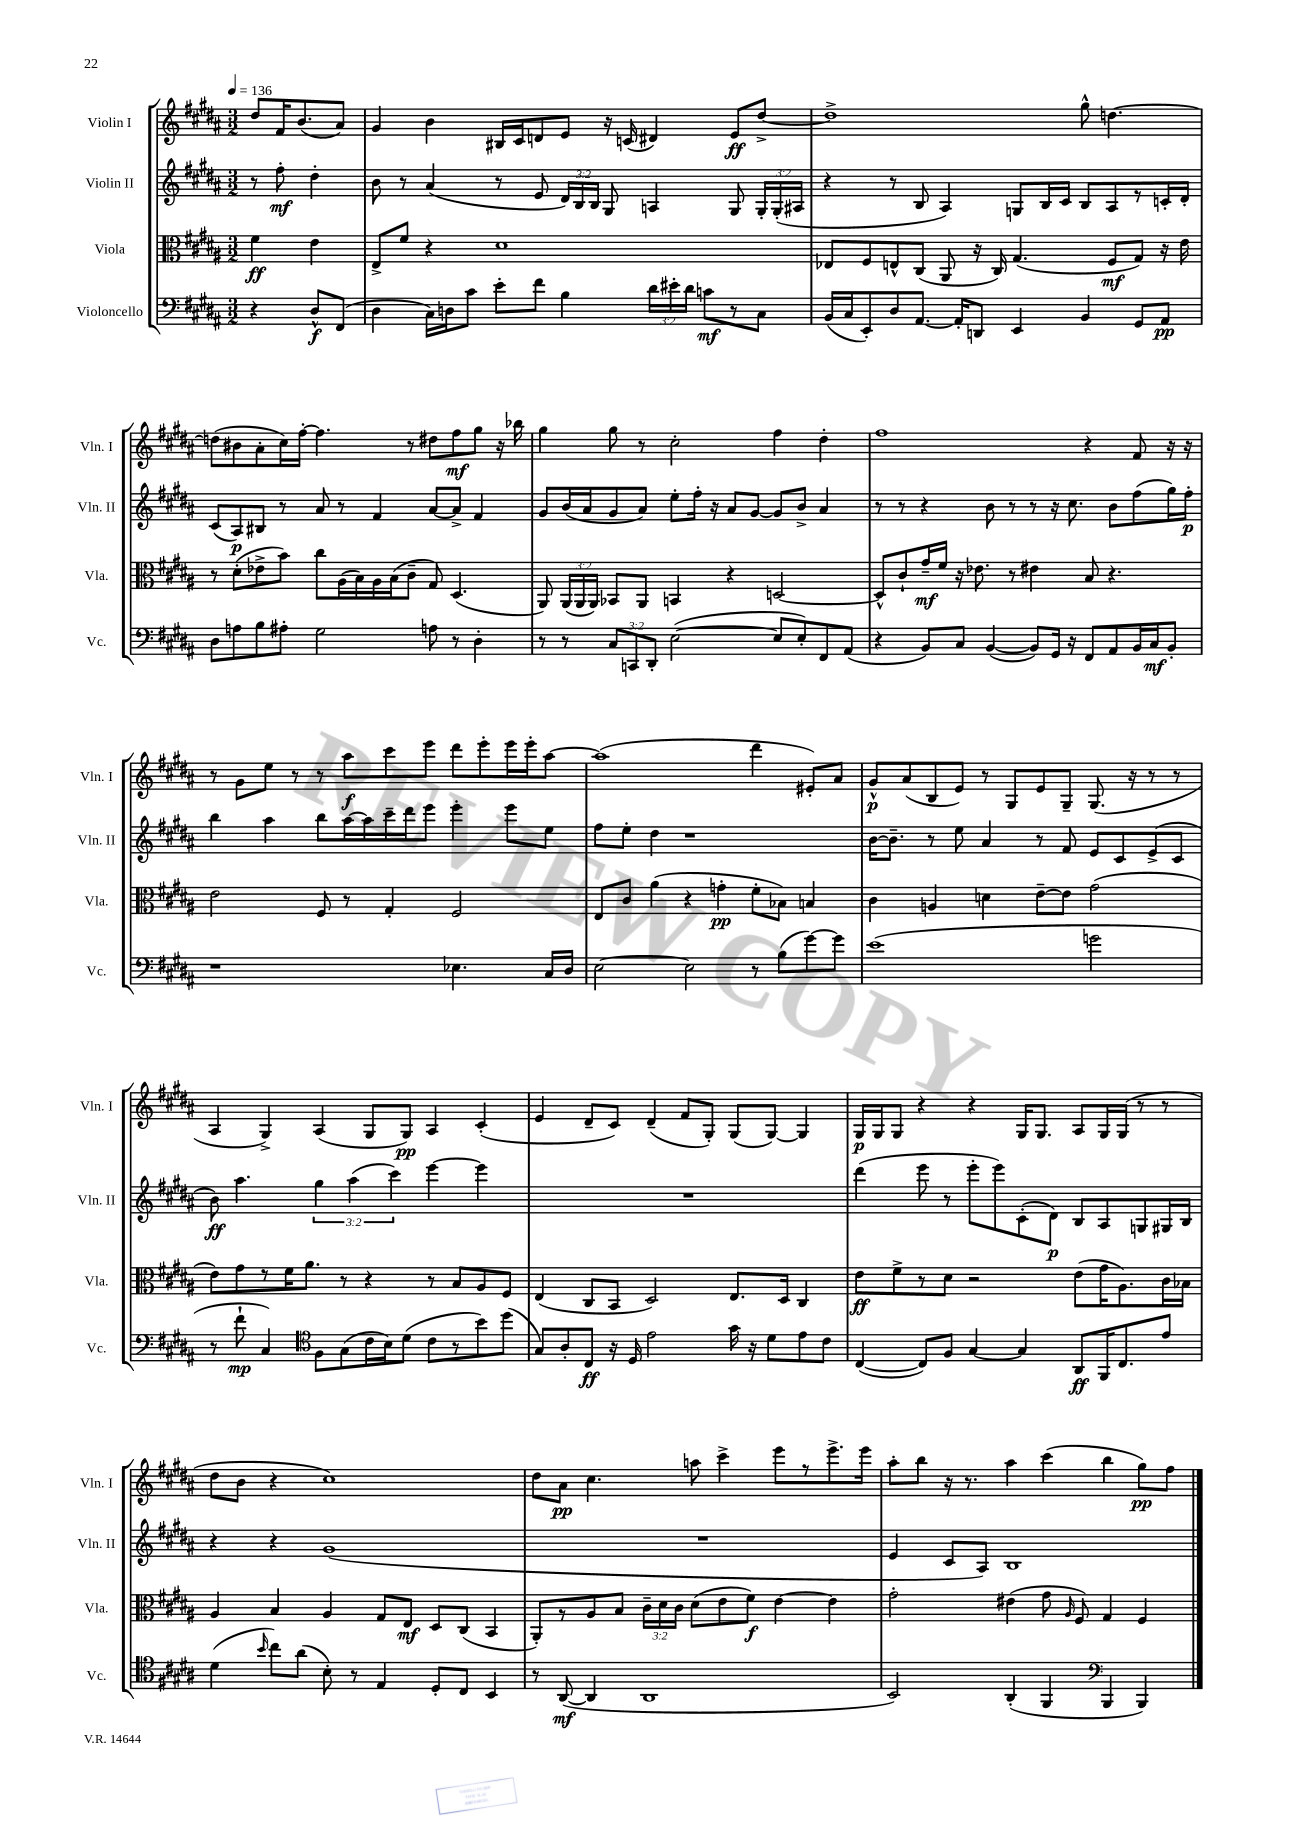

**kern	**dynam	**kern	**dynam	**kern	**dynam	**kern	**dynam
*part4	*part4	*part3	*part3	*part2	*part2	*part1	*part1
*staff4	*staff4	*staff3	*staff3	*staff2	*staff2	*staff1	*staff1
*I"Violoncello	*	*I"Viola	*	*I"Violin II	*	*I"Violin I	*
*I'Vc.	*	*I'Vla.	*	*I'Vln. II	*	*I'Vln. I	*
*clefF4	*	*clefC3	*	*clefG2	*	*clefG2	*
*k[f#c#g#d#a#]	*	*k[f#c#g#d#a#]	*	*k[f#c#g#d#a#]	*	*k[f#c#g#d#a#]	*
*M3/2	*	*M3/2	*	*M3/2	*	*M3/2	*
*MM136	*	*MM136	*	*MM136	*	*MM136	*
=	=	=	=	=	=	=	=
4r	.	4f#\	ff	8r	.	8dd#/L	.
.	.	.	.	8ff#'\	mf	16f#/K	.
.	.	.	.	.	.	(8.b/	.
8D#^^/L	f	4e\	.	4dd#'\	.	.	.
(8FF#/J	.	.	.	.	.	8a#/J)	.
=1	=1	=1	=1	=1	=1	=1	=1
4D#\	.	8E^/L	.	8b\	.	4g#/	.
.	.	8f#/J	.	8r	.	.	.
16C#\LL)	.	4r	.	(4a#/	.	4b\	.
16Dn\J	.	.	.	.	.	.	.
8c#\J	.	.	.	.	.	.	.
8e'\L	.	1d#	.	8r	.	16B#X/LL	.
.	.	.	.	.	.	16c#/J	.
8f#\J	.	.	.	8e/	.	8dn/	.
4B\	.	.	.	24d#/LL)	.	8e/J	.
.	.	.	.	24B/	.	.	.
.	.	.	.	24B/JJ	.	.	.
.	.	.	.	8G#/	.	16r	.
.	.	.	.	.	.	(16cn/	.
24d#\LL	.	.	.	4An/	.	4d#X/)	.
24e#X'\	.	.	.	.	.	.	.
24d#\JJ	.	.	.	.	.	.	.
8cn\L	mf	.	.	.	.	.	.
8r	.	.	.	8G#/	.	8e/L	ff
8C#\J	.	.	.	24G#'/LL	.	[8dd#^/J	.
.	.	.	.	(24G#'/	.	.	.
.	.	.	.	24A#X/JJ	.	.	.
=2	=2	=2	=2	=2	=2	=2	=2
(16BB/LL	.	8E-X/L	.	4r	.	1dd#^]	.
16C#/J	.	.	.	.	.	.	.
8EE'/)	.	8F#/	.	.	.	.	.
8D#/	.	8En^^/	.	8r	.	.	.
[8.AA#/J	.	(8C#/J	.	8B/	.	.	.
.	.	8AA#/	.	4A#/)	.	.	.
16AA#'/KL]	.	.	.	.	.	.	.
8DDn/J	.	16r	.	.	.	.	.
.	.	16C#/)	.	.	.	.	.
4EE/	.	(4.G#/	.	8Gn/L	.	.	.
.	.	.	.	16B/L	.	.	.
.	.	.	.	16c#/JJ	.	.	.
4BB/	.	.	.	8B/L	.	8gg#^^\	.
.	.	8F#/L	mf	8A#/	.	[4.ddn\	.
8GG#/L	.	8G#/J)	.	8r	.	.	.
8AA#/J	pp	16r	.	16cn'/L	.	.	.
.	.	16e\	.	16d#'/JJ	.	.	.
!!LO:LB:g=z
=3	=3	=3	=3	=3	=3	=3	=3
8D#\L	.	8r	.	(8c#/L	.	(8ddn\L]	.
8An\	.	(8d#'\L	.	8A#/)	p	8b#X\	.
8B\	.	8e-X^\	.	8B#X/J	.	8a#'\	.
8A#X'\J	.	8b\J)	.	8r	.	16cc#\L)	.
.	.	.	.	.	.	[16ff#'\JJ	.
2G#\	.	8cc#\L	.	8a#/	.	4.ff#\]	.
.	.	(16A#\L	.	8r	.	.	.
.	.	16B\)	.	.	.	.	.
.	.	16A#\	.	4f#/	.	.	.
.	.	(16B\J	.	.	.	.	.
.	.	8c#~\J	.	.	.	8r	.
8An\	.	8G#/)	.	[8a#/L	.	8dd#X\L	.
8r	.	(4.D#/	.	8a#^/J]	.	8ff#\	mf
4D#'\	.	.	.	4f#/	.	8gg#\J	.
.	.	.	.	.	.	16r	.
.	.	.	.	.	.	16bb-X\	.
=4	=4	=4	=4	=4	=4	=4	=4
8r	.	8AA#/)	.	8g#/L	.	4gg#\	.
8r	.	(24AA#/LL	.	(16b/L	.	.	.
.	.	24AA#/	.	.	.	.	.
.	.	.	.	16a#/J	.	.	.
.	.	24AA#/JJ)	.	.	.	.	.
12C#/L	.	8BB-X/L	.	8g#/	.	8gg#\	.
12CCn/	.	.	.	.	.	.	.
.	.	8AA#/J	.	8a#/J)	.	8r	.
12DD#'/J	.	.	.	.	.	.	.
([2E\	.	4BBn/	.	8ee'\L	.	2cc#'\	.
.	.	.	.	16ff#'\Jk	.	.	.
.	.	.	.	16r	.	.	.
.	.	4r	.	8a#/L	.	.	.
.	.	.	.	[8g#/J	.	.	.
8E/L]	.	[2Dn/	.	8g#/L]	.	4ff#\	.
8E'/)	.	.	.	8b^/J	.	.	.
8FF#/	.	.	.	4a#/	.	4dd#'\	.
(8AA#/J	.	.	.	.	.	.	.
=5	=5	=5	=5	=5	=5	=5	=5
4r	.	8D^^/L]	.	8r	.	1ff#	.
.	.	8c#`/	.	8r	.	.	.
8BB/L)	.	16g#~/L	mf	4r	.	.	.
.	.	16f#/JJ	.	.	.	.	.
8C#/J	.	16r	.	.	.	.	.
.	.	8.e-X\	.	.	.	.	.
([4BB/	.	.	.	8b\	.	.	.
.	.	8r	.	8r	.	.	.
8BB/L])	.	4e#X\	.	8r	.	.	.
16GG#/Jk	.	.	.	16r	.	.	.
16r	.	.	.	8.cc#\	.	.	.
8FF#/L	.	8B/	.	.	.	4r	.
8AA#/	.	4.r	.	8b\L	.	.	.
16BB/L	.	.	.	(8ff#\	.	8f#/	.
16C#/J	mf	.	.	.	.	.	.
8BB'/J	.	.	.	16gg#\L)	.	16r	.
.	.	.	.	16ff#'\JJ	p	16r	.
!!LO:LB:g=z
=6	=6	=6	=6	=6	=6	=6	=6
1r	.	2e\	.	4bb\	.	8r	.
.	.	.	.	.	.	8g#\L	.
.	.	.	.	4aa#\	.	8ee\J	.
.	.	.	.	.	.	8r	.
.	.	8F#/	.	8bb\L	.	8r	.
.	.	8r	.	[16aa#\L	.	8aa#\L	f
.	.	.	.	16aa#\]	.	.	.
.	.	4G#'/	.	16ccc#~\	.	8ccc#\	.
.	.	.	.	16ddd#\J	.	.	.
.	.	.	.	8eee\J	.	8eee\J	.
4.E-X\	.	2F#/	.	4eee'\	.	8ddd#\L	.
.	.	.	.	.	.	8eee'\	.
.	.	.	.	8eee\L	.	16eee\L	.
.	.	.	.	.	.	16eee'\J	.
16C#/LL	.	.	.	8ee\J	.	[8aa#\J	.
16D#/JJ	.	.	.	.	.	.	.
=7	=7	=7	=7	=7	=7	=7	=7
[2E\	.	8E/L	.	8ff#\L	.	(1aa#]	.
.	.	8c#/J	.	8ee'\J	.	.	.
.	.	(4a#\	.	4dd#\	.	.	.
2E\]	.	4r	.	1r	.	.	.
.	.	4gn'\	pp	.	.	.	.
8r	.	8f#'\L	.	.	.	4ddd#\	.
(8B\L	.	8B-X\J)	.	.	.	.	.
[8g#\)	.	4Bn/	.	.	.	8e#X'/L)	.
8g#\J]	.	.	.	.	.	8a#/J	.
=8	=8	=8	=8	=8	=8	=8	=8
(1e	.	4c#\	.	[16b\KL	.	8g#^^/L	p
.	.	.	.	8.b~\J]	.	.	.
.	.	.	.	.	.	(8a#/	.
.	.	4An/	.	8r	.	8B/	.
.	.	.	.	8ee\	.	8e/J)	.
.	.	4dn\	.	4a#/	.	8r	.
.	.	.	.	.	.	8G#/L	.
.	.	[8e~\L	.	8r	.	8e/	.
.	.	8e\J]	.	8f#/	.	8G#~/J	.
2gn\	.	(2g#\	.	8e/L	.	(8.G#/	.
.	.	.	.	8c#/	.	.	.
.	.	.	.	.	.	16r	.
.	.	.	.	(8e^/	.	8r	.
.	.	.	.	8c#/J	.	8r	.
!!LO:LB:g=z
=9	=9	=9	=9	=9	=9	=9	=9
8r	.	8e\L)	.	8b\)	ff	4A#/	.
8f#`\	mp	8g#\	.	4.aa#\	.	.	.
4C#/)	.	8r	.	.	.	4G#^/)	.
.	.	16f#\K	.	.	.	.	.
.	.	8.a#\J	.	.	.	.	.
*clefC4	*	*	*	*	*	*	*
8F#\L	.	.	.	6gg#\	.	(4A#/	.
(8G#\	.	8r	.	.	.	.	.
.	.	.	.	(6aa#\	.	.	.
16c#\L	.	4r	.	.	.	8G#/L	.
16B\J)	.	.	.	.	.	.	.
.	.	.	.	6ccc#\)	.	.	.
(8d#\J	.	.	.	.	.	8G#/J)	pp
8c#\L	.	8r	.	[4eee\	.	4A#/	.
8r	.	8B/L	.	.	.	.	.
8b\)	.	8A#/	.	4eee\]	.	(4c#'/	.
(8dd#\J	.	8F#/J	.	.	.	.	.
=10	=10	=10	=10	=10	=10	=10	=10
8G#/L)	.	(4E/	.	1.r	.	4e/	.
8A#'/	.	.	.	.	.	.	.
8C#/J	ff	8C#/L	.	.	.	8d#~/L	.
16r	.	8BB/J	.	.	.	8c#/J)	.
16D#/	.	.	.	.	.	.	.
2e\	.	2D#/)	.	.	.	(4d#~/	.
.	.	.	.	.	.	8f#/L	.
.	.	.	.	.	.	8G#'/J)	.
16g#\	.	8.E/L	.	.	.	(8G#/L	.
16r	.	.	.	.	.	.	.
8d#\L	.	.	.	.	.	[8G#/J)	.
.	.	16D#/Jk	.	.	.	.	.
8e\	.	4C#/	.	.	.	4G#/]	.
8c#\J	.	.	.	.	.	.	.
=11	=11	=11	=11	=11	=11	=11	=11
([4C#/	.	8e\L	ff	(4ddd#\	.	16G#/LL	p
.	.	.	.	.	.	16G#/J	.
.	.	8f#^\	.	.	.	8G#/J	.
8C#/L])	.	8r	.	8eee\	.	4r	.
8F#/J	.	8d#\J	.	8r	.	.	.
[4G#/	.	2r	.	8eee'\L	.	4r	.
.	.	.	.	8eee\)	.	.	.
4G#/]	.	.	.	(8c#'\	.	16G#/KL	.
.	.	.	.	.	.	8.G#/J	.
.	.	.	.	8d#\J)	p	.	.
8AA#/L	ff	(8e\L	.	8B/L	.	8A#/L	.
16FF#/K	.	16g#\K	.	8A#/	.	16G#/L	.
8.C#/	.	8.A#\)	.	.	.	(16G#/JJ	.
.	.	.	.	8Gn/	.	8r	.
8e/J	.	16c#\L	.	16G#X/L	.	8r	.
.	.	16B-X\JJ	.	16B/JJ	.	.	.
!!LO:LB:g=z
=12	=12	=12	=12	=12	=12	=12	=12
(4d#\	.	4A#/	.	4r	.	8dd#\L	.
.	.	.	.	.	.	8b\J	.
16qqb/	.	.	.	.	.	.	.
8cc#\L)	.	4B/	.	4r	.	4r	.
(8a#\J	.	.	.	.	.	.	.
8B'\)	.	4A#/	.	(1g#	.	1cc#)	.
8r	.	.	.	.	.	.	.
4E/	.	8G#/L	.	.	.	.	.
.	.	8E/J	mf	.	.	.	.
8D#'/L	.	8D#/L	.	.	.	.	.
8C#/J	.	(8C#/J	.	.	.	.	.
4BB/	.	4BB/	.	.	.	.	.
=13	=13	=13	=13	=13	=13	=13	=13
8r	.	8AA#'/L)	.	1.r	.	8dd#\L	.
([8AA#/	mf	8r	.	.	.	8a#\J	pp
4AA#/]	.	8A#/	.	.	.	4.cc#\	.
.	.	8B/J	.	.	.	.	.
1AA#	.	24c#~\LL	.	.	.	.	.
.	.	24d#\	.	.	.	.	.
.	.	24c#\JJ	.	.	.	.	.
.	.	(8d#\L	.	.	.	8aan\	.
.	.	8e\	.	.	.	4ccc#^\	.
.	.	8f#\J)	f	.	.	.	.
.	.	[4e\	.	.	.	8eee\L	.
.	.	.	.	.	.	8r	.
.	.	4e\]	.	.	.	8.eee^\	.
.	.	.	.	.	.	16eee\Jk	.
=14	=14	=14	=14	=14	=14	=14	=14
2BB/)	.	2g#'\	.	4e/	.	8aa#'\L	.
.	.	.	.	.	.	8bb\J	.
.	.	.	.	8c#/L	.	16r	.
.	.	.	.	.	.	8.r	.
.	.	.	.	8A#/J)	.	.	.
(4AA#'/	.	(4e#X\	.	1B	.	4aa#\	.
4FF#/	.	8g#\	.	.	.	(4ccc#\	.
.	.	16qqA#/	.	.	.	.	.
.	.	8F#/)	.	.	.	.	.
*clefF4	*	*	*	*	*	*	*
4BBB/	.	4G#/	.	.	.	4bb\	.
4BBB/)	.	4F#/	.	.	.	8gg#\L)	pp
.	.	.	.	.	.	8ff#\J	.
==	==	==	==	==	==	==	==
*-	*-	*-	*-	*-	*-	*-	*-
